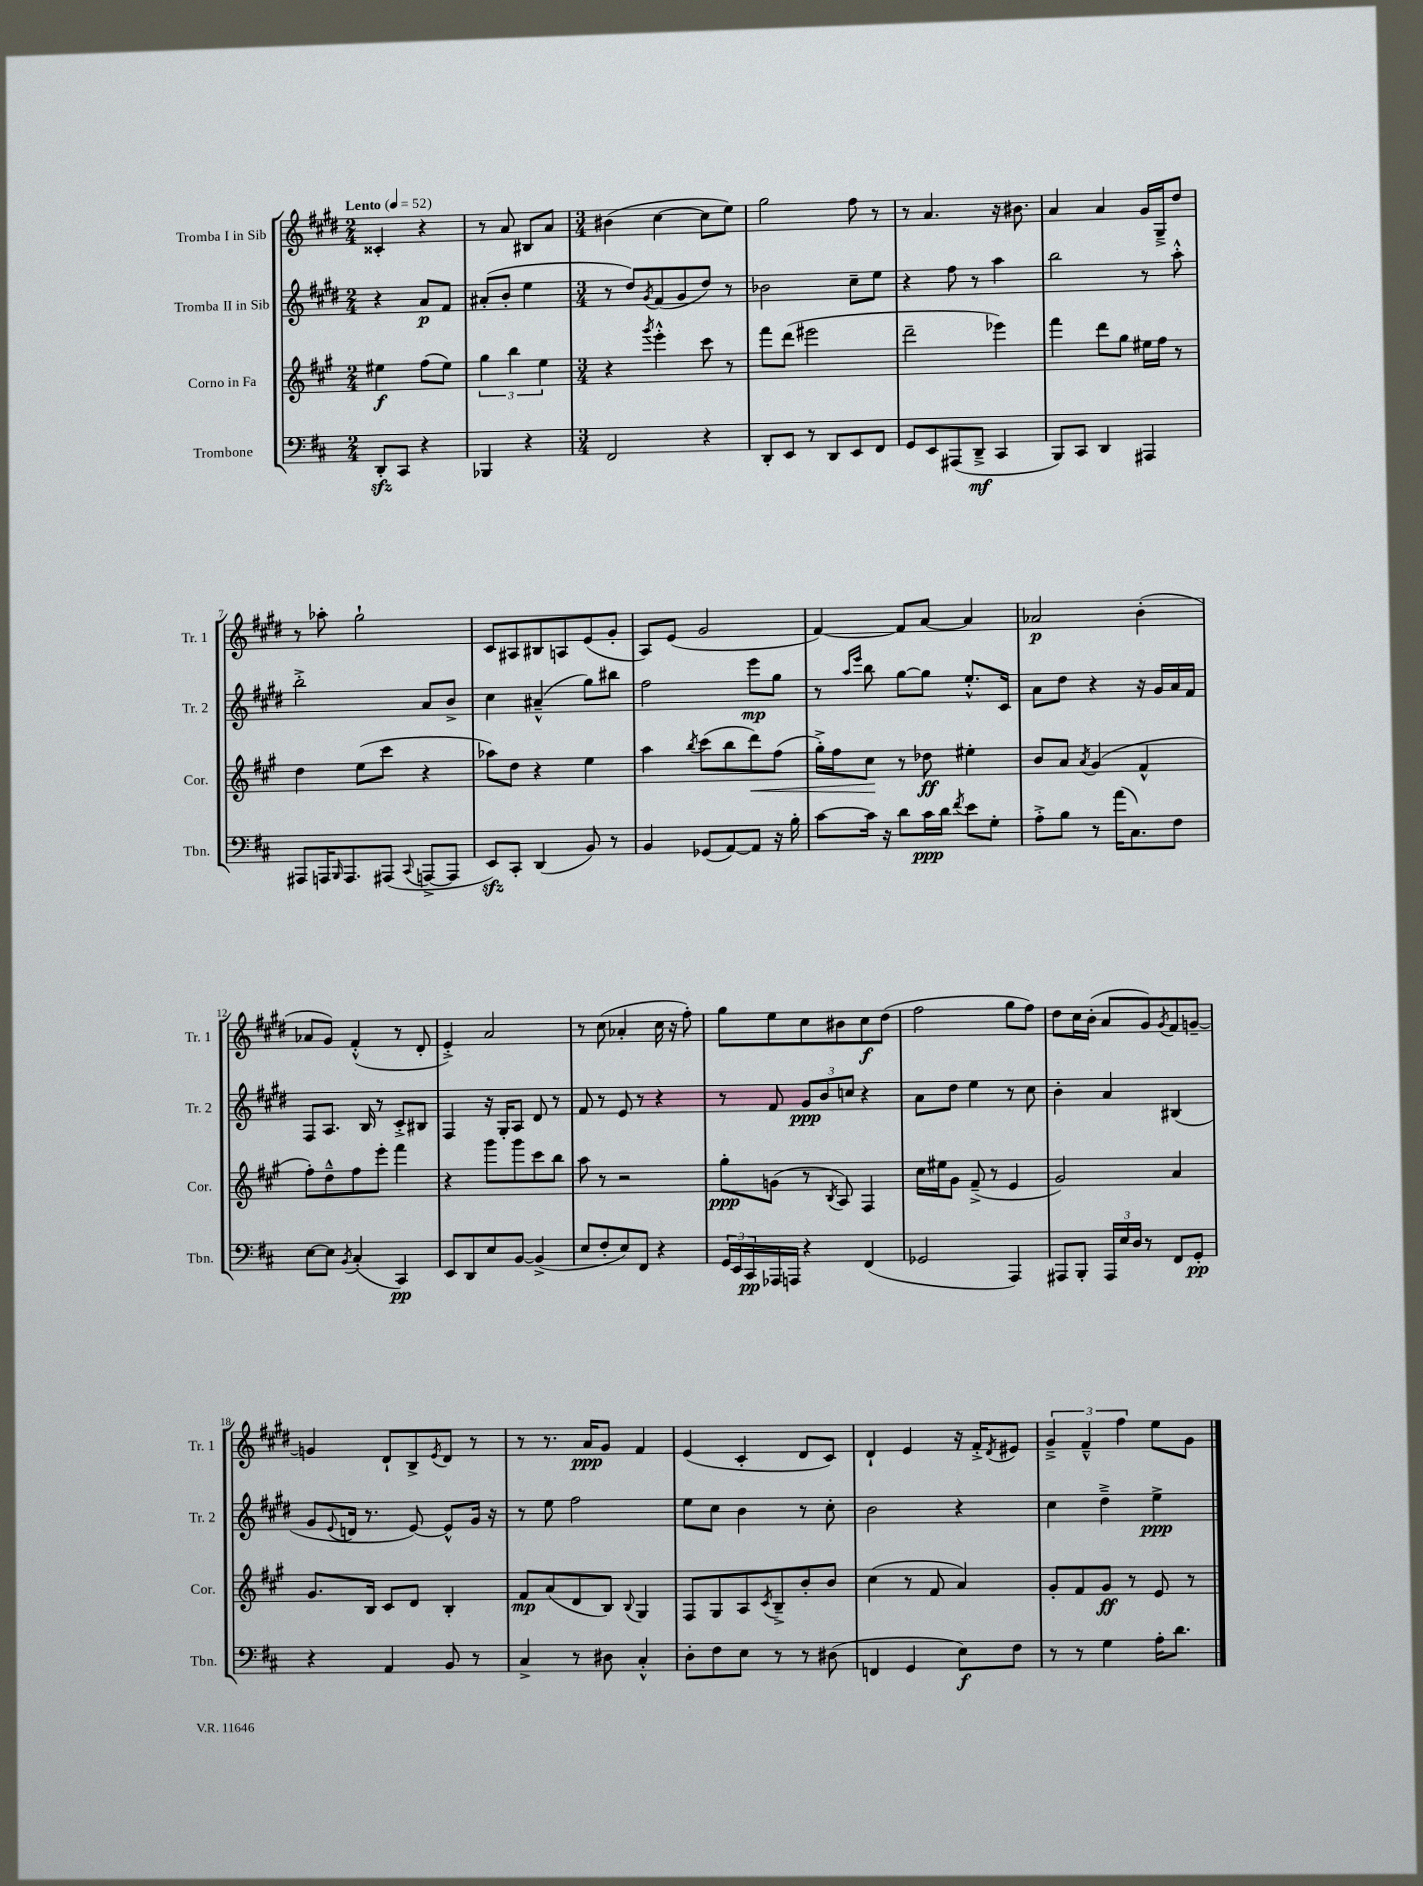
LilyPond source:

<<
\new StaffGroup <<
\new Staff = "s0" \with { instrumentName = "Tromba I in Sib" shortInstrumentName = "Tr. 1" } {
    \clef treble \key e \major \numericTimeSignature \time 2/4 \tempo "Lento" 4 = 52
    cisis'4-. r4 |
    r8 a'8 bis8 a'8 |
    \numericTimeSignature \time 3/4 bis'4( cis''4~ cis''8 e''8) |
    gis''2 fis''8 r8 |
    r8 a'4. r16 bis'8. |
    a'4 a'4 gis'16 gis16---> dis''8 |
    r8 aes''8-. gis''2-! |
    cis'8 ais8 bis8 a8 e'8( gis'8-. |
    a8) e'8( gis'2 |
    fis'4~) fis'8 a'8~ a'4 |
    aes'2\p b'4-.( |
    aes'8 gis'8) fis'4-.-^( r8 dis'8-. |
    e'4-.->) a'2 |
    r8 cis''8( aes'4-. cis''16 r16 fis''8-.) |
    gis''8 e''8 cis''8 bis'8 cis''8\f dis''8( |
    fis''2 gis''8 fis''8) |
    dis''8 cis''16 b'16-.( a'8 gis'8) \acciaccatura { gis'8 } fis'8 g'8~-- |
    g'4 dis'8-! b8-> \acciaccatura { e'8 } dis'8 r8 |
    r8 r8. a'16\ppp gis'8 fis'4 |
    e'4( cis'4-. dis'8 cis'8) |
    dis'4-! e'4 r16 fis'16-.-> \acciaccatura { dis'8 } eis'8 |
    \tuplet 3/2 { gis'4---> fis'4---^ fis''4 } e''8 gis'8 \bar "|." |
}
\new Staff = "s1" \with { instrumentName = "Tromba II in Sib" shortInstrumentName = "Tr. 2" } {
    \clef treble \key e \major \numericTimeSignature \time 2/4
    r4 a'8\p fis'8 |
    ais'8-.( b'8-. e''4 |
    \numericTimeSignature \time 3/4 r8 dis''8) \acciaccatura { gis'8 } fis'8( gis'8 dis''8) r8 |
    bes'2 cis''8-- e''8 |
    r4 fis''8 r8 a''4 |
    b''2 r8 a''8-.-^ |
    b''2-.-> a'8 b'8-> |
    cis''4 ais'4---^( gis''8) bis''8 |
    fis''2 e'''8\mp gis''8 |
    r8 \grace { a''16 e'''16 } b''8 gis''8~ gis''8 e''8.-.-^ cis'16 |
    a'8 dis''8 r4 r16 gis'16 a'16 fis'16 |
    fis8 a8. b16 r8 cis'8-.-> bis8 |
    fis4 r16 gis16-. a8 dis'8 r8 |
    fis'8 r8 e'8 r8 r4 |
    r8 fis'8 \tuplet 3/2 { gis'8\ppp b'8 c''8 } r4 |
    a'8 dis''8 e''4 r8 cis''8 |
    b'4-. a'4 bis4( |
    gis'8 \appoggiatura { e'8 } d'16 r8. e'8~) e'8-^ gis'16 r16 |
    r8 e''8 fis''2 |
    e''8 cis''8 b'4 r8 cis''8-. |
    b'2 r4 |
    cis''4 dis''4---> e''4->\ppp \bar "|." |
}
\new Staff = "s2" \with { instrumentName = "Corno in Fa" shortInstrumentName = "Cor." } {
    \clef treble \key a \major \numericTimeSignature \time 2/4
    eis''4\f fis''8( eis''8) |
    \tuplet 3/2 { gis''4 b''4 e''4 } |
    \numericTimeSignature \time 3/4 r4 \acciaccatura { gis'''8 } e'''4-.-^ cis'''8 r8 |
    fis'''8 d'''8( eis'''2 |
    d'''2-- ees'''4) |
    fis'''4 d'''8 gis''8 eis''16 fis''16 r8 |
    d''4 e''8( cis'''8 r4 |
    aes''8) d''8 r4 e''4 |
    a''4 \acciaccatura { b''8 } cis'''8( b''8 d'''8\<) fis''8( |
    gis''16-.->) fis''16 cis''8\! r8 des''8\ff eis''4-. |
    b'8 a'8 \acciaccatura { a'8 } gis'4( fis'4-^ |
    fis''8-.) d''8---^ fis''8 e'''8-. fis'''4 |
    r4 gis'''8 gis'''8 cis'''8 b''8 |
    a''8 r8 r2 |
    gis''8-.\ppp g'8( r8 \acciaccatura { b8 } a8) fis4 |
    cis''16 eis''16 gis'8 fis'8--->( r8 e'4 |
    gis'2) a'4 |
    gis'8. b16 cis'8 d'8 b4-. |
    fis'8\mp a'8( d'8 b8) \appoggiatura { b8 } gis4 |
    fis8 gis8 a8 \acciaccatura { cis'8 } b8---> b'8-. b'8 |
    cis''4( r8 fis'8 a'4) |
    gis'8-. fis'8 gis'8\ff r8 e'8 r8 \bar "|." |
}
\new Staff = "s3" \with { instrumentName = "Trombone" shortInstrumentName = "Tbn." } {
    \clef bass \key d \major \numericTimeSignature \time 2/4
    d,8-.\sfz cis,8 r4 |
    bes,,4 r4 |
    \numericTimeSignature \time 3/4 fis,2 r4 |
    d,8-. e,8 r8 d,8 e,8 fis,8 |
    g,8 e,8 ais,,8( d,8--->\mf cis,4 |
    b,,8) cis,8 d,4 ais,,4 |
    ais,,8 a,,16 \grace { b,,16 } a,,8. ais,,8( \appoggiatura { cis,8 } a,,8~-> a,,8 |
    e,8\sfz) cis,8-. d,4( b,8) r8 |
    b,4 ges,8( a,8~) a,8 r16 b16-. |
    cis'8~ cis'16 r16 d'8 cis'16\ppp d'16 \acciaccatura { fis'8 } e'8 g8-. |
    a8-.-> b8 r8 a'16( cis8.) fis8 |
    e8~ e8 \acciaccatura { b,8 } cis4-.( cis,4\pp) |
    e,8 d,8 e8 b,8~ b,4->( |
    e8 fis8-. e8) fis,8 r4 |
    \tuplet 3/2 { g,16 e,16 cis,16\pp } aes,,16 a,,16 r4 fis,4( |
    ges,2 a,,4) |
    ais,,8 b,,8-. \tuplet 3/2 { ais,,16 e16 d16 } r8 fis,8 g,8-.\pp |
    r4 a,4 b,8 r8 |
    cis4-> r8 dis8 cis4-.-^ |
    d8-. fis8 e8 r8 r8 dis8( |
    f,4 g,4 e8\f) fis8 |
    r8 r8 g4 a16-. d'8. \bar "|." |
}
>>
>>
